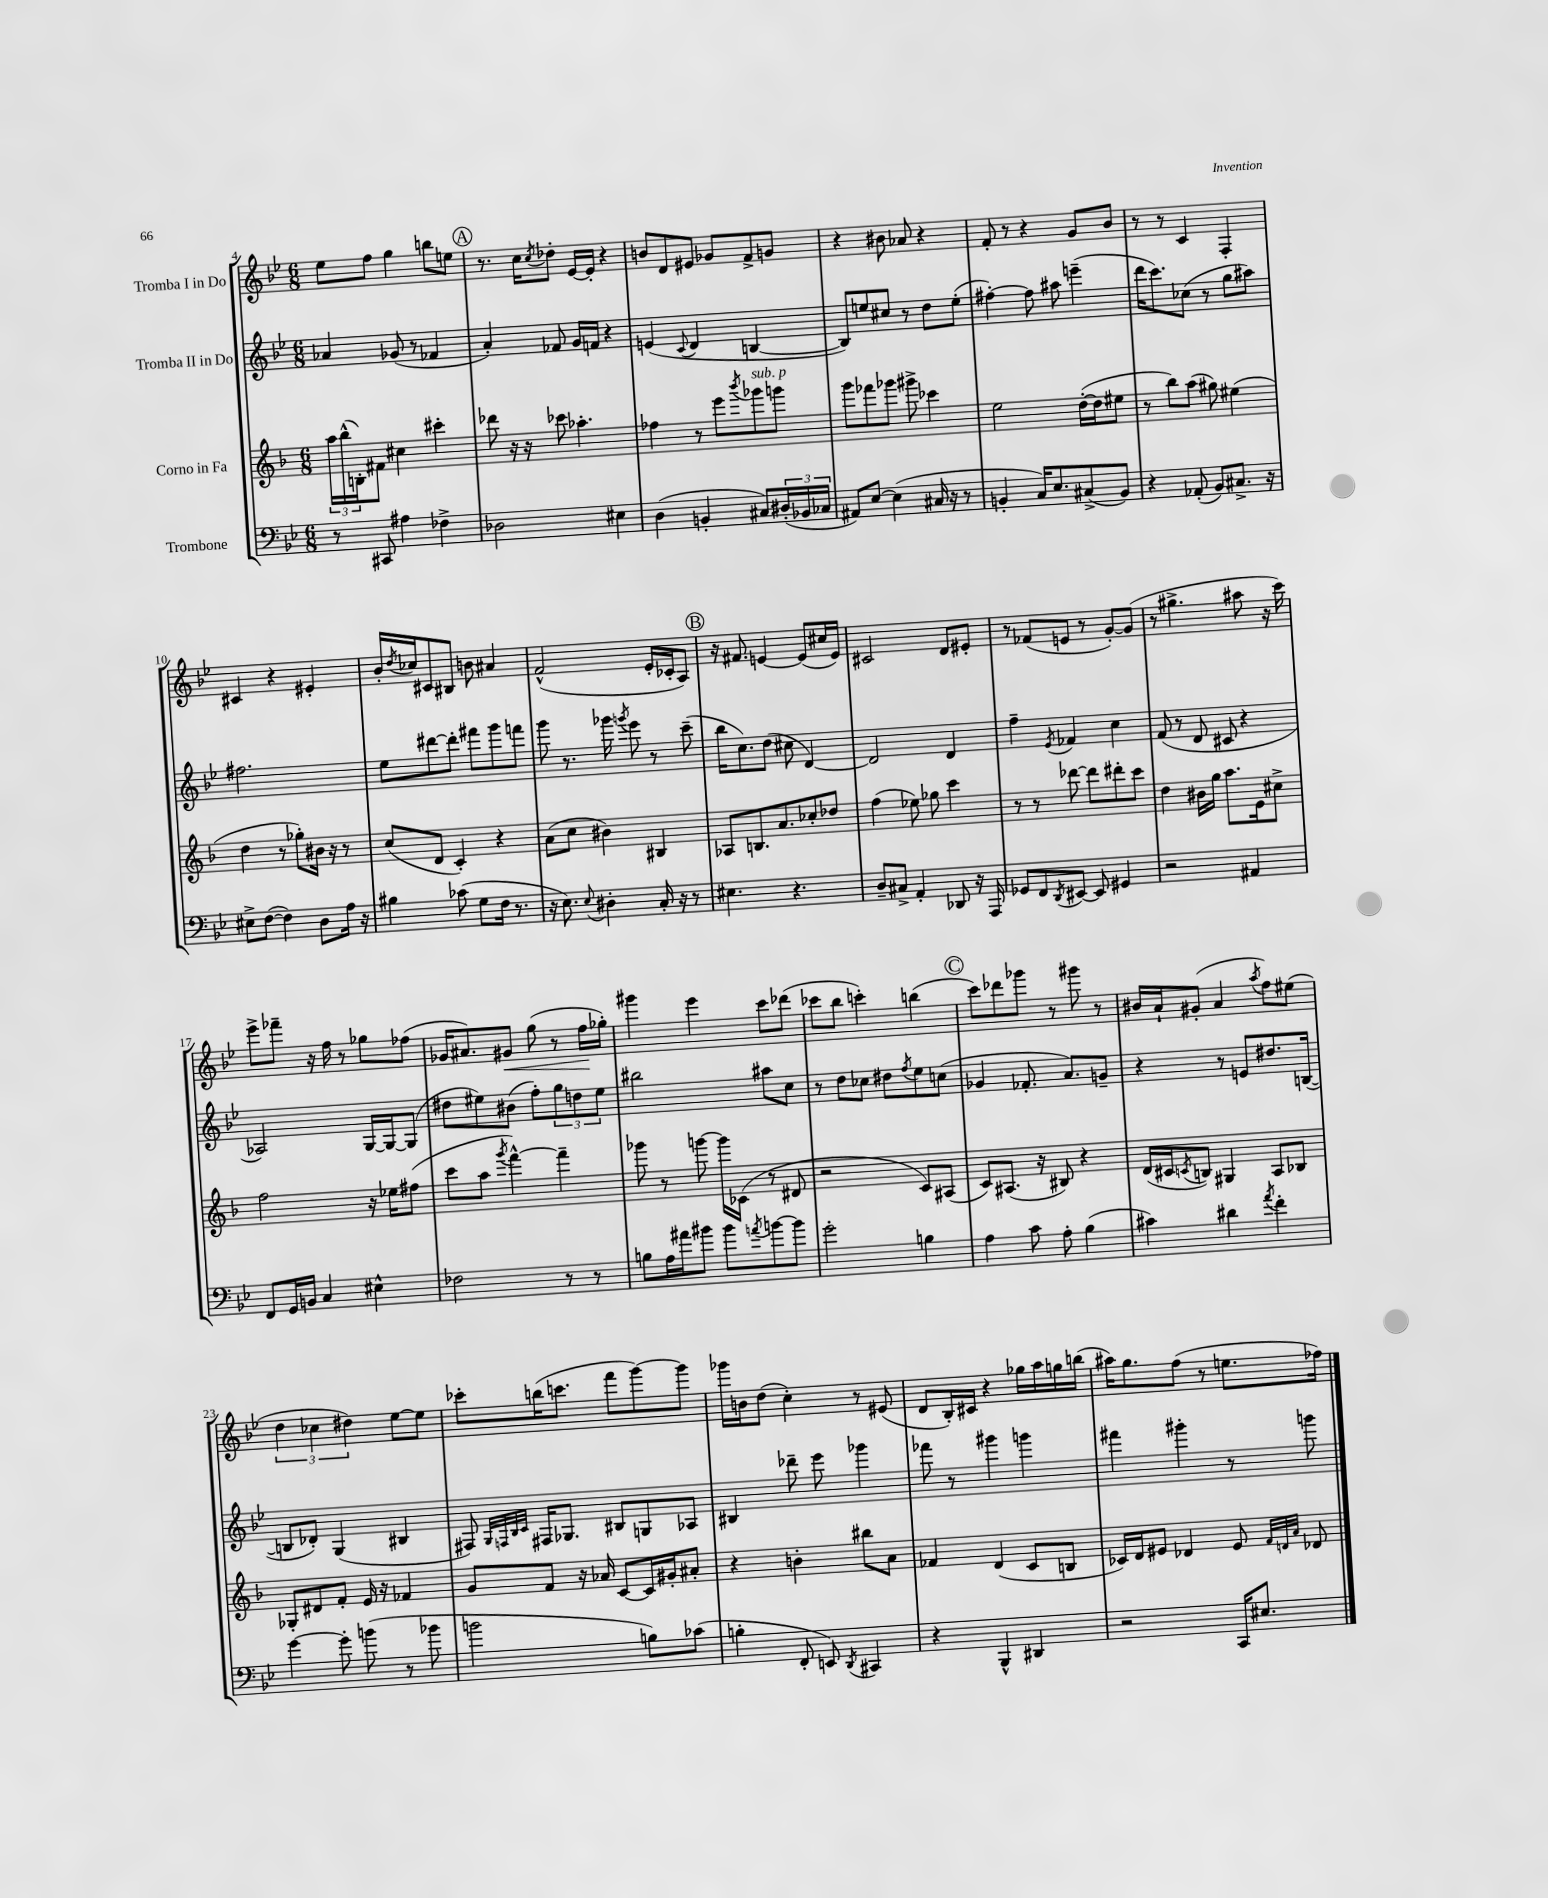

**kern	**kern	**kern	**kern	**dynam
*part4	*part3	*part2	*part1	*part1
*staff4	*staff3	*staff2	*staff1	*staff1
*I"Trombone	*I"Corno in Fa	*I"Tromba II in Do	*I"Tromba I in Do	*
*clefF4	*clefG2	*clefG2	*clefG2	*
*k[b-e-]	*k[b-]	*k[b-e-]	*k[b-e-]	*
*M6/8	*M6/8	*M6/8	*M6/8	*
=4	=4	=4	=4	=4
8r	24aa\LL	4a-X/	8ee-\L	.
.	(24bb-^^\	.	.	.
.	24Bn'\J)	.	.	.
8CC#X/	8f#X\J	.	8ff\J	.
4A#X\	4cc#X\	(8g-X/	4gg\	.
.	.	8r	.	.
4F-X^\	4ccc#X'\	4f-X/	8bbn\L	.
.	.	.	8een\J	.
!!LO:REH:place=s1:t=A
=5	=5	=5	=5	=5
2D-X\	8ddd-X\	4a'/)	8.r	.
.	16r	.	.	.
.	16r	.	16cc\KL	.
.	.	.	8qcc/	.
.	8ccc-X\	8f-X/	8dd-X'\J	.
.	4.aa-X'\	16g/LL	[16e-/LL	.
.	.	16fn/JJ	16e-'/JJ]	.
4E#X\	.	4r	4r	.
=6	=6	=6	=6	=6
(4D\	4ff-X\	(4en/	8bn/L	.
.	.	.	8d/	.
.	.	8qqc/	.	.
4BBn'/	8r	4d/	8e#X/J	.
.	8eee\L	.	8g-X/L	.
.	8qbbb-/	.	.	.
!	!LO:TX:a:i:t=sub. p	!	!	!
8C#X/L)	8ggg-X\	[4Bn/	8f^/	.
(24D#X'/L	8gggn\J	.	8gn/J	.
24BB-X/	.	.	.	.
24C-X/JJ	.	.	.	.
=7	=7	=7	=7	=7
8AA#X/L)	8ggg\L	8B/L])	4r	.
[8E-/J	8fff-X\	8een/	.	.
(4E-\]	8ggg-X\J	8cc#X/J	8b#X\	.
.	8ggg#X^\	8r	8a-X/	.
16C#X/	4ccc-X\	8dd\L	4r	.
16r	.	.	.	.
8r	.	(8ee'\J	.	.
=8	=8	=8	=8	=8
4BBn'/	2ee\	[4ff#X'\)	8f'/	.
.	.	.	8r	.
16C/KL)	.	8ff#\]	4r	.
8.E-/	.	.	.	.
.	.	8aa#X\	.	.
(8C#X^/	([16dd'\LL	(4eeen~\	8g/L	.
.	16dd\J]	.	.	.
8BB/J)	8ee#X\J	.	8b-/J	.
=9	=9	=9	=9	=9
4r	8r	16ddd\KL	8r	.
.	.	8.ccc\)	.	.
.	8bb-\L)	.	8r	.
(8AA-X'/	(8aa\J	(8cc-X\J	4c/	.
8BB-/L)	8gg#X\)	8r	.	.
8.C#X^/J	(4ee#X\	8gg\L	4F'/	.
.	.	8aa#X\J)	.	.
16r	.	.	.	.
!!LO:LB:g=z
=10	=10	=10	=10	=10
8E#X^\L	4dd\	2.ff#X\	4c#X/	.
([8F\J	.	.	.	.
4F\])	8r	.	4r	.
.	8gg-X'\L)	.	.	.
8D\L	16b#X\Jk	.	4e#X'/	.
.	16r	.	.	.
16A\Jk	8r	.	.	.
16r	.	.	.	.
=11	=11	=11	=11	=11
4B#X\	(8cc/L	8ee-\L	16b-'/LL	.
.	.	.	8qdd/	.
.	.	.	16cc-X/J	.
.	8d/J	[8ddd#X\	8c#X/	.
(8c-X\	4c'/)	8ddd#'\J]	8B#X/J	.
8G\L	.	8fff#X\L	8bn\	.
16F\Jk	4r	8ggg\	4a#X/	.
8.r	.	.	.	.
.	.	8fffn\J	.	.
=12	=12	=12	=12	=12
16r	(8a\L	8ggg\	(2f^^/	.
8.E-\)	.	.	.	.
.	8cc\J	8.r	.	.
8qqE-/	.	.	.	.
4D#X'\	4b#X\)	.	.	.
.	.	16ggg-X\	.	.
.	.	8qgggn/	.	.
.	.	8eee-\	.	.
16C'/	4B#X/	8r	16e-'/LL	.
16r	.	.	16c-X'/J	.
8r	.	(8ccc~\	8A/J)	.
!!LO:REH:place=s1:t=B
=13	=13	=13	=13	=13
4.E#X\	8A-X/L	16bb-\KL	16r	.
.	.	8.cc\)	8.f#X/	.
.	8.Bn/	.	.	.
.	.	(8dd\J	[4en/	.
.	8.a/	.	.	.
4.r	.	8cc#X\	.	.
.	8cc-X'/	[4d/)	(8e/L]	.
.	8dd-X/J	.	16cc#X/L	.
.	.	.	16e/JJ)	.
=14	=14	=14	=14	=14
8D~/L	(4ff\	2d/]	2c#X/	.
8C#X^/J	.	.	.	.
4AA'/	8ee-X\)	.	.	.
.	8gg-X\	.	.	.
8DD-X/	4ccc\	4d/	8d/L	.
16r	.	.	8e#X'/J	.
16AAA/	.	.	.	.
=15	=15	=15	=15	=15
8GG-X/L	8r	4ff~\	8r	.
8FF/	8r	.	(8f-X/L	.
8qDD/	.	8qe-/	.	.
[8EE#X/J	[8ddd-X\	4f-X/	8en/J	.
8EE#/]	8ddd-\L]	.	8r	.
4GG#X/	8ddd#X'\	4cc\	[8g'/L)	.
.	8ccc\J	.	(8g/J]	.
=16	=16	=16	=16	=16
2r	4dd\	(8f/	8r	.
.	.	8r	4.gg#X^\	.
.	16b#X\LL	8d/	.	.
.	16gg\JJ	.	.	.
.	8.aa\L	8c#X/	.	.
4AA#X/	.	4r	8aa#X\	.
.	16e\k	.	.	.
.	8cc#X^\J	.	16r	.
.	.	.	16ccc\)	.
!!LO:LB:g=z
=17	=17	=17	=17	=17
8FF/L	2ff\	2A-X/)	8eee-^\L	.
16GG/L	.	.	8fff-X~\J	.
16BBn/JJ	.	.	.	.
4C/	.	.	16r	.
.	.	.	16ff\	.
.	.	.	8r	.
4E#X^^\	16r	[16G/LL	8gg-X\L	.
.	16ee-X\KL	16G/J_	.	.
.	(8ff#X\J	(8G/J]	(8ff-X\J	.
=18	=18	=18	=18	=18
2F-X\	8ccc\L	8dd#X\L	16g-X/KL	.
.	.	.	8.a#X/)	.
.	8aa\J	8ee#X\)	.	.
.	8qggg/	.	.	.
!	!	!	!	!LO:HP:b
.	[4fff^^\)	(8b#X\J	8g#X/J	<
.	.	8ff'\L)	(8gg\	.
8r	4fff~\]	12gg\	8r	.
.	.	12ddn\	.	.
8r	.	.	16ff\LL	.
.	.	12ee#\J	.	.
.	.	.	16gg-X'\JJ)	[
=19	=19	=19	=19	=19
8Bn\L	8ggg-X\	2bb#X\	4ggg#X\	.
16A\L	8r	.	.	.
16a#X\J	.	.	.	.
8b#X\J	[8gggn\	.	4eee-\	.
8b#\L	16ggg\LL]	.	.	.
.	(16c-X\JJ	.	.	.
8qan/	.	.	.	.
[8bn\	8r	8aa#X\L	8ccc\L	.
8b\J]	8d#X/	8cc\J	(8ddd-X\J	.
=20	=20	=20	=20	=20
2g'\	2r	8r	8ccc-X\L	.
.	.	8dd\L	8bb-\J	.
.	.	8cc-X\J	4cccn'\)	.
.	.	8dd#X\L	.	.
.	.	8qff/	.	.
4Bn\	8c/L)	8ee-\	(4bbn\	.
.	(8A#X/J	(8ccn\J	.	.
!!LO:REH:place=s1:t=C
=21	=21	=21	=21	=21
4A\	8c/L)	4g-X/	8ccc\L)	.
.	(8.A#X/J	.	8ddd-X\	.
8c\	.	8.f-X'/	8ggg-X\J	.
.	16r	.	.	.
8A'\	8B#X/)	.	8r	.
.	.	8.a/L)	.	.
(4B-\	4r	.	8ggg#X\	.
.	.	8gn~/J	8r	.
=22	=22	=22	=22	=22
4c#X\)	(16d/LL	4r	16b#X/LL	.
.	16c#X/J	.	16a`/J	.
.	8qcn/	.	.	.
.	8Bn/J)	.	(8g#X'/J	.
4d#X\	4G#X/	8r	4a/	.
.	.	8en/L	.	.
8qa/	.	.	8qaa/	.
4f'\	8A/L	8.dd#X/	8ff\L)	.
.	8B-X/J	.	(8ee#X\J	.
.	.	([16Bn/Jk	.	.
!!LO:LB:g=z
=23	=23	=23	=23	=23
[4g\	8G-X'/L	8Bn/L]	6dd\	.
.	8d#X/	8d-X'/J)	.	.
.	.	.	6cc-X\	.
8g'\]	8f'/J	(4G/	.	.
.	.	.	6dd#X\)	.
(8bn\	16e/	.	.	.
.	16r	.	.	.
8r	4f-X/	4B#X/	[8ee-\L	.
8b-X\	.	.	8ee-\J]	.
=24	=24	=24	=24	=24
2bn\	8g/L	8F#X/)	8ccc-X'\L	.
.	.	32qqG/LLL	.	.
.	.	32qqFn/	.	.
.	.	32qqB-/	.	.
.	.	32qqc/JJJ	.	.
.	8f/J	16F#X/KL	(16bbn\K	.
.	.	8.G-X/J	8.cccn\J	.
.	16r	.	.	.
.	16a-X/	.	.	.
.	[8c/L	8B#X/L	8fff\L	.
8Bn\L)	16c/L]	8Gn/	[8ggg\)	.
.	16g#X'/J	.	.	.
(8c-X\J	8a#X'/J	8A-X/J	8ggg\J]	.
=25	=25	=25	=25	=25
4Bn'\	4r	4B#X/	16ggg-X\LL	.
.	.	.	16bn\J	.
.	.	.	(8dd\J	.
8FF'/	4bn'\	8ddd-X~\	4cc'\)	.
8EEn/)	.	8eee-\	.	.
8qDD/	.	.	.	.
4CC#X/	8bb#X\L	4ggg-X\	8r	.
.	8a\J	.	(8e#X/	.
=26	=26	=26	=26	=26
4r	4f-X/	8fff-X\	8d/L	.
.	.	8r	16B-'/L)	.
.	.	.	16c#X/JJ	.
4BBB-^^/	(4d/	4ggg#X\	4r	.
4DD#X/	8c/L	4gggn\	16gg-X\LL	.
.	.	.	16aa\	.
.	8Bn/J	.	16ggn\	.
.	.	.	(16bbn\JJ	.
=27	=27	=27	=27	=27
2r	16c-X/LL)	4fff#X\	16aa#X\KL)	.
.	16d/J	.	8.gg\	.
.	8e#X/J	.	.	.
.	4d-X/	4ggg#X'\	(8ff\J	.
.	.	.	8r	.
16CC/KL	8e#/	8r	8.een\L	.
8.E#X/J	.	.	.	.
.	32qqf/LLL	.	.	.
.	32qqdn/	.	.	.
.	32qqa/JJJ	.	.	.
.	8d-X/	8gggn\	.	.
.	.	.	16ff-X\Jk)	.
==	==	==	==	==
*-	*-	*-	*-	*-
